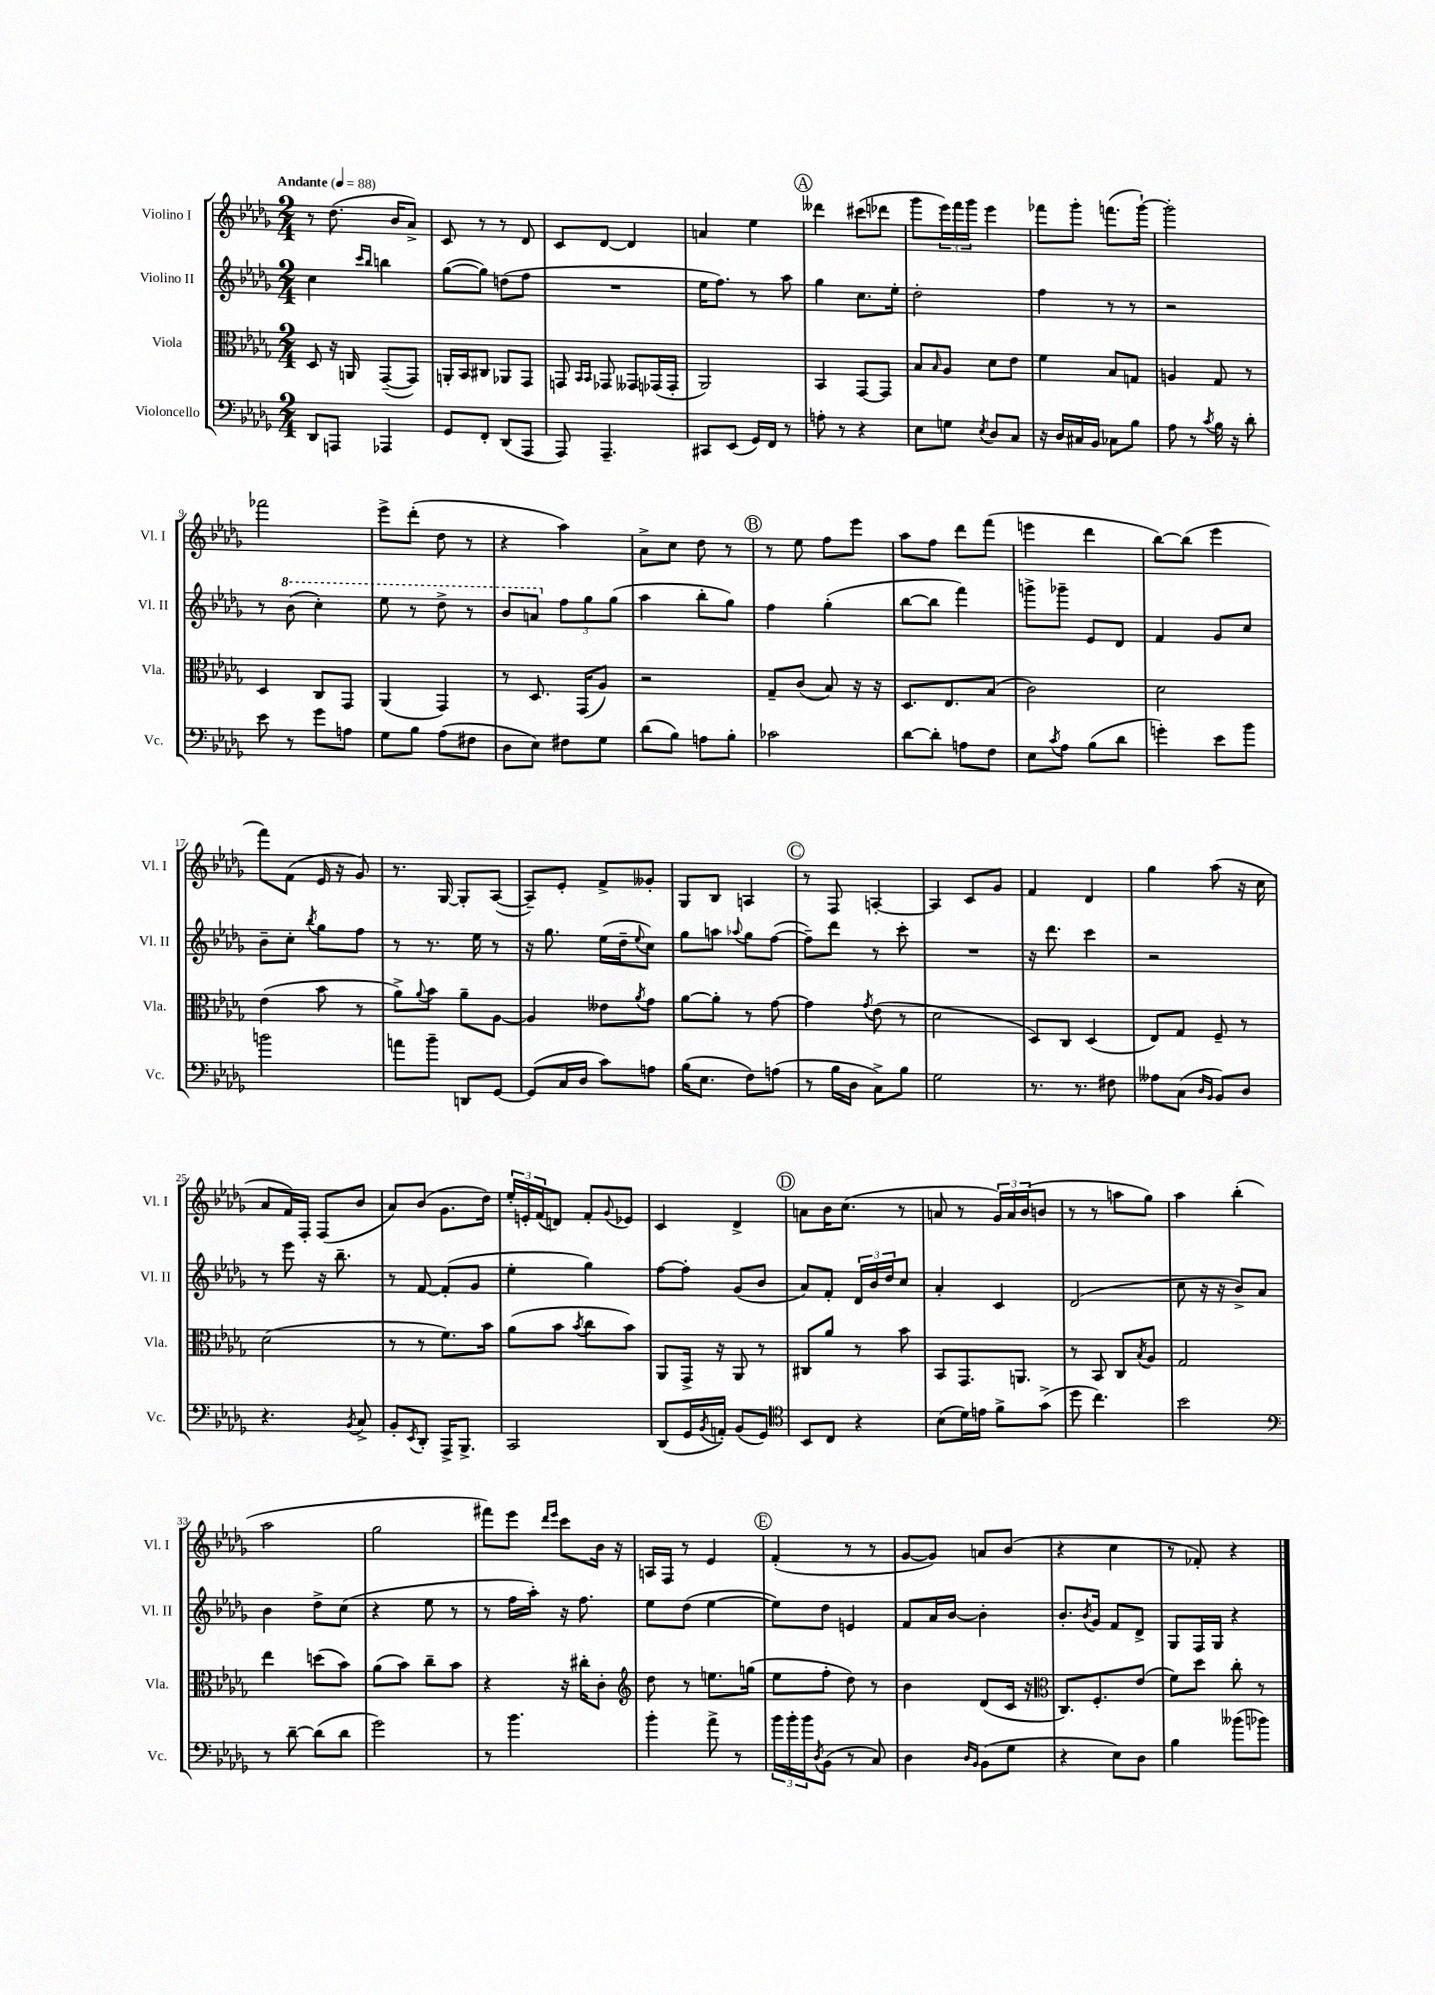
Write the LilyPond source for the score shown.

<<
\new StaffGroup <<
\new Staff = "s0" \with { instrumentName = "Violino I" shortInstrumentName = "Vl. I" } {
    \clef treble \key des \major \numericTimeSignature \time 2/4 \tempo "Andante" 4 = 88
    r8 des''8.( bes'16 aes'8->) |
    c'8 r8 r8 des'8 |
    c'8 des'8~ des'4 |
    a'4 ees''4 |
    \mark \markup { \circle "A" } deses'''4 cis'''8( des'''8 |
    ges'''8 \tuplet 3/2 { ees'''16) f'''16 ges'''16 } ees'''4 |
    fes'''8 ges'''8-. f'''8.( ges'''16~-!) |
    ges'''2-. |
    fes'''2 |
    ees'''8-> des'''8-.( des''8 r8 |
    r4 aes''4) |
    aes'8-> c''8 des''8 r8 |
    \mark \markup { \circle "B" } r8 ees''8 f''8 ees'''8 |
    aes''8 f''8 des'''8 f'''8( |
    e'''4 des'''4 |
    bes''8~) bes''8( ees'''4 |
    f'''8) f'8( ees'16 r16 ges'8) |
    r8. ges16~ ges8-. aes8~( |
    aes8--) ees'8-. f'8-> geses'8-. |
    ges8 bes8 a4 |
    \mark \markup { \circle "C" } r8 f8 a4~-. |
    a4 c'8 ges'8 |
    f'4 des'4 |
    ges''4 aes''8( r16 c''16 |
    aes'8 f'16) f16-. f8( bes'8 |
    aes'8) bes'8( ges'8. des''16) |
    \tuplet 3/2 { ees''16-. e'16-. f'16( } d'8) f'8-. \appoggiatura { ges'8 } ees'8 |
    c'4 des'4-> |
    \mark \markup { \circle "D" } a'8 bes'16 c''8.( r8 |
    a'8 r8 \tuplet 3/2 { ges'16) a'16 bes'16( } b'8 |
    r8 r8 a''8 ges''8) |
    aes''4 bes''4-.( |
    aes''2 |
    ges''2 |
    fis'''8) ees'''8 \grace { des'''16 ees'''16 } c'''8 bes'16 r16 |
    a16 f16 r8 ees'4 |
    \mark \markup { \circle "E" } f'4-.( r8 r8 |
    ges'8~ ges'8) a'8 bes'8( |
    r4 c''4 |
    r8 fes'8-.) r4 \bar "|." |
}
\new Staff = "s1" \with { instrumentName = "Violino II" shortInstrumentName = "Vl. II" } {
    \clef treble \key des \major \numericTimeSignature \time 2/4
    c''4 \grace { c'''16 bes''16 } b''4 |
    ges''8~( ges''8) d''8( f''8 |
    R2 |
    ees''16 f''8.) r8 aes''8 |
    \mark \markup { \circle "A" } ges''4 c''8. ees''16-. |
    des''2-. |
    f''4 r8 r8 |
    r2 |
    r8 \ottava #1 bes''8( c'''4-.) |
    ees'''8 r8 des'''8-> r8 |
    bes''8 a''8 \ottava #0 \tuplet 3/2 { f''8 ges''8 ges''8( } |
    aes''4 bes''8-. ges''8) |
    \mark \markup { \circle "B" } f''4 ges''4-.( |
    bes''8~ bes''8 f'''4) |
    g'''8-> ges'''8-- ees'8 des'8 |
    f'4 ges'8 c''8 |
    bes'8-- c''8-. \acciaccatura { bes''8 } ges''8 f''8 |
    r8 r8. ees''16 r8 |
    r16 ges''8. ees''16( des''16-- \appoggiatura { ees''8 } c''8) |
    ges''8 a''8 \appoggiatura { aes''8 } ges''8 f''8~( |
    \mark \markup { \circle "C" } f''8--) des'''8 r8 c'''8-. |
    R2 |
    r16 des'''8. c'''4 |
    r2 |
    r8 ees'''8 r16 bes''8.-- |
    r8 f'8~ f'8-.( ges'8 |
    ees''4-. ges''4) |
    f''8~ f''8-. ges'8( bes'8 |
    \mark \markup { \circle "D" } aes'8) f'8-. \tuplet 3/2 { des'16 bes'16 des''16 } c''8 |
    aes'4-. c'4 |
    des'2( |
    c''8 r16 r16 bes'8->) aes'8 |
    bes'4 des''8-> c''8( |
    r4 ees''8 r8 |
    r8 f''16 aes''16-.) r16 f''8. |
    ees''8 des''8( ees''4~ |
    \mark \markup { \circle "E" } ees''8) des''8 e'4 |
    f'8 aes'16 bes'16~ bes'4-. |
    bes'8.-. \acciaccatura { bes'8 } ges'16 f'8 des'8-> |
    ges8 f16 ges16 r4 \bar "|." |
}
\new Staff = "s2" \with { instrumentName = "Viola" shortInstrumentName = "Vla." } {
    \clef alto \key des \major \numericTimeSignature \time 2/4
    des8 r16 a,16 ges,8~--( ges,8) |
    a,16-. bes,16 cis8 aes,8 ges,8 |
    g,8 \grace { bes,16 bes,16 } ges,8 geses,8 ges,16( ges,16-. |
    aes,2) |
    \mark \markup { \circle "A" } bes,4 ges,8~ ges,8 |
    bes8 \grace { bes16 } aes8 des'8 ees'8 |
    f'4 bes8 g8 |
    a4 ges8 r8 |
    des4 c8 ges,8 |
    aes,4( ges,4) |
    r8 des8. ges,16( aes8) |
    r2 |
    \mark \markup { \circle "B" } ges8-- c'8( bes8) r16 r16 |
    des8. ees8. bes8( |
    c'2) |
    des'2 |
    ees'4( bes'8 r8 |
    aes'8->) \appoggiatura { aes'8 } bes'8 aes'8-- aes8~ |
    aes4 eeses'8 \acciaccatura { aes'8 } ges'8 |
    aes'8~ aes'8-. r8 ges'8~ |
    \mark \markup { \circle "C" } ges'4 \acciaccatura { ges'8 } ees'8( r8 |
    des'2 |
    des8) c8 des4( |
    ees8) ges8 f8-- r8 |
    des'2( |
    r8 r8 f'8.) bes'16 |
    aes'8( bes'8 \acciaccatura { bes'8 } c''8 bes'8) |
    aes,8 ges,16-> r16 aes,8 r8 |
    \mark \markup { \circle "D" } cis8 aes'8 r8 bes'8 |
    bes,8 ges,8. a,8. |
    r8 bes,8 c8 \acciaccatura { bes8 } aes8 |
    ges2 |
    ees''4 d''8( bes'8) |
    aes'8( bes'8) c''8-- bes'8 |
    r4 r16 cis''16-. c'8-. |
    \clef treble des''8 r8 e''8. g''16( |
    \mark \markup { \circle "E" } ees''8 f''8-. des''8) r8 |
    bes'4 des'8( c'16 r16 |
    \clef alto c8.) f8.-. ees'8( |
    f'8) des''8 c''8-. r8 \bar "|." |
}
\new Staff = "s3" \with { instrumentName = "Violoncello" shortInstrumentName = "Vc." } {
    \clef bass \key des \major \numericTimeSignature \time 2/4
    des,8 a,,8 aes,,4 |
    ges,8 f,8-. des,8( aes,,8 |
    aes,,8) aes,,4.-- |
    cis,8 ees,8( ges,16) f,16 r8 |
    \mark \markup { \circle "A" } a8-. r8 r4 |
    ees8 g8 \acciaccatura { ees8 } des8 c8 |
    r16 des16 cis16 bes,16 ces8 bes8 |
    aes8 r8 \acciaccatura { c'8 } bes16 r16 des'8-. |
    ees'8 r8 ges'8 a8 |
    ges8 bes8 aes8( fis8 |
    des8 ees8) fis8 ges8 |
    des'8( bes8) a8 bes8-. |
    \mark \markup { \circle "B" } ces'2 |
    des'8~ des'8-. a8 f8 |
    ees8 \acciaccatura { c'8 } aes8 bes8( des'8 |
    g'4-.) ees'8 bes'8 |
    b'2 |
    a'8 bes'8-- d,8 ges,8~ |
    ges,8( c16 des16 c'8) a8 |
    bes16( ees8. f8) a8( |
    \mark \markup { \circle "C" } r8 bes16 des16 c8->) bes8 |
    ges2 |
    r8. r8. fis8 |
    aeses8 c8( \grace { des16 bes,16 } bes,8) des8 |
    r4. \acciaccatura { bes,8 } c8-> |
    bes,8-. \acciaccatura { ees,8 } des,8-. aes,,16-> bes,,8.-> |
    c,2 |
    des,8( ges,16 \acciaccatura { bes,8 } a,16-.) bes,8( ges,8) |
    \mark \markup { \circle "D" } \clef tenor bes,8 c8 r4 |
    bes8( des'16) e'16 f'8-> ges'8->( |
    des''8 c''4.) |
    bes'2 |
    \clef bass r8 des'8~-- des'8( des'8 |
    ges'2) |
    r8 bes'4. |
    bes'4-. aes'8-> r8 |
    \mark \markup { \circle "E" } \tuplet 3/2 { bes'16 bes'16-. bes'16 } \acciaccatura { des8 } bes,8( r8 c8) |
    des4 \grace { des16 bes,16 } bes,8( ges8 |
    r4 ees8) des8 |
    bes4 beses'8( bes'8) \bar "|." |
}
>>
>>
